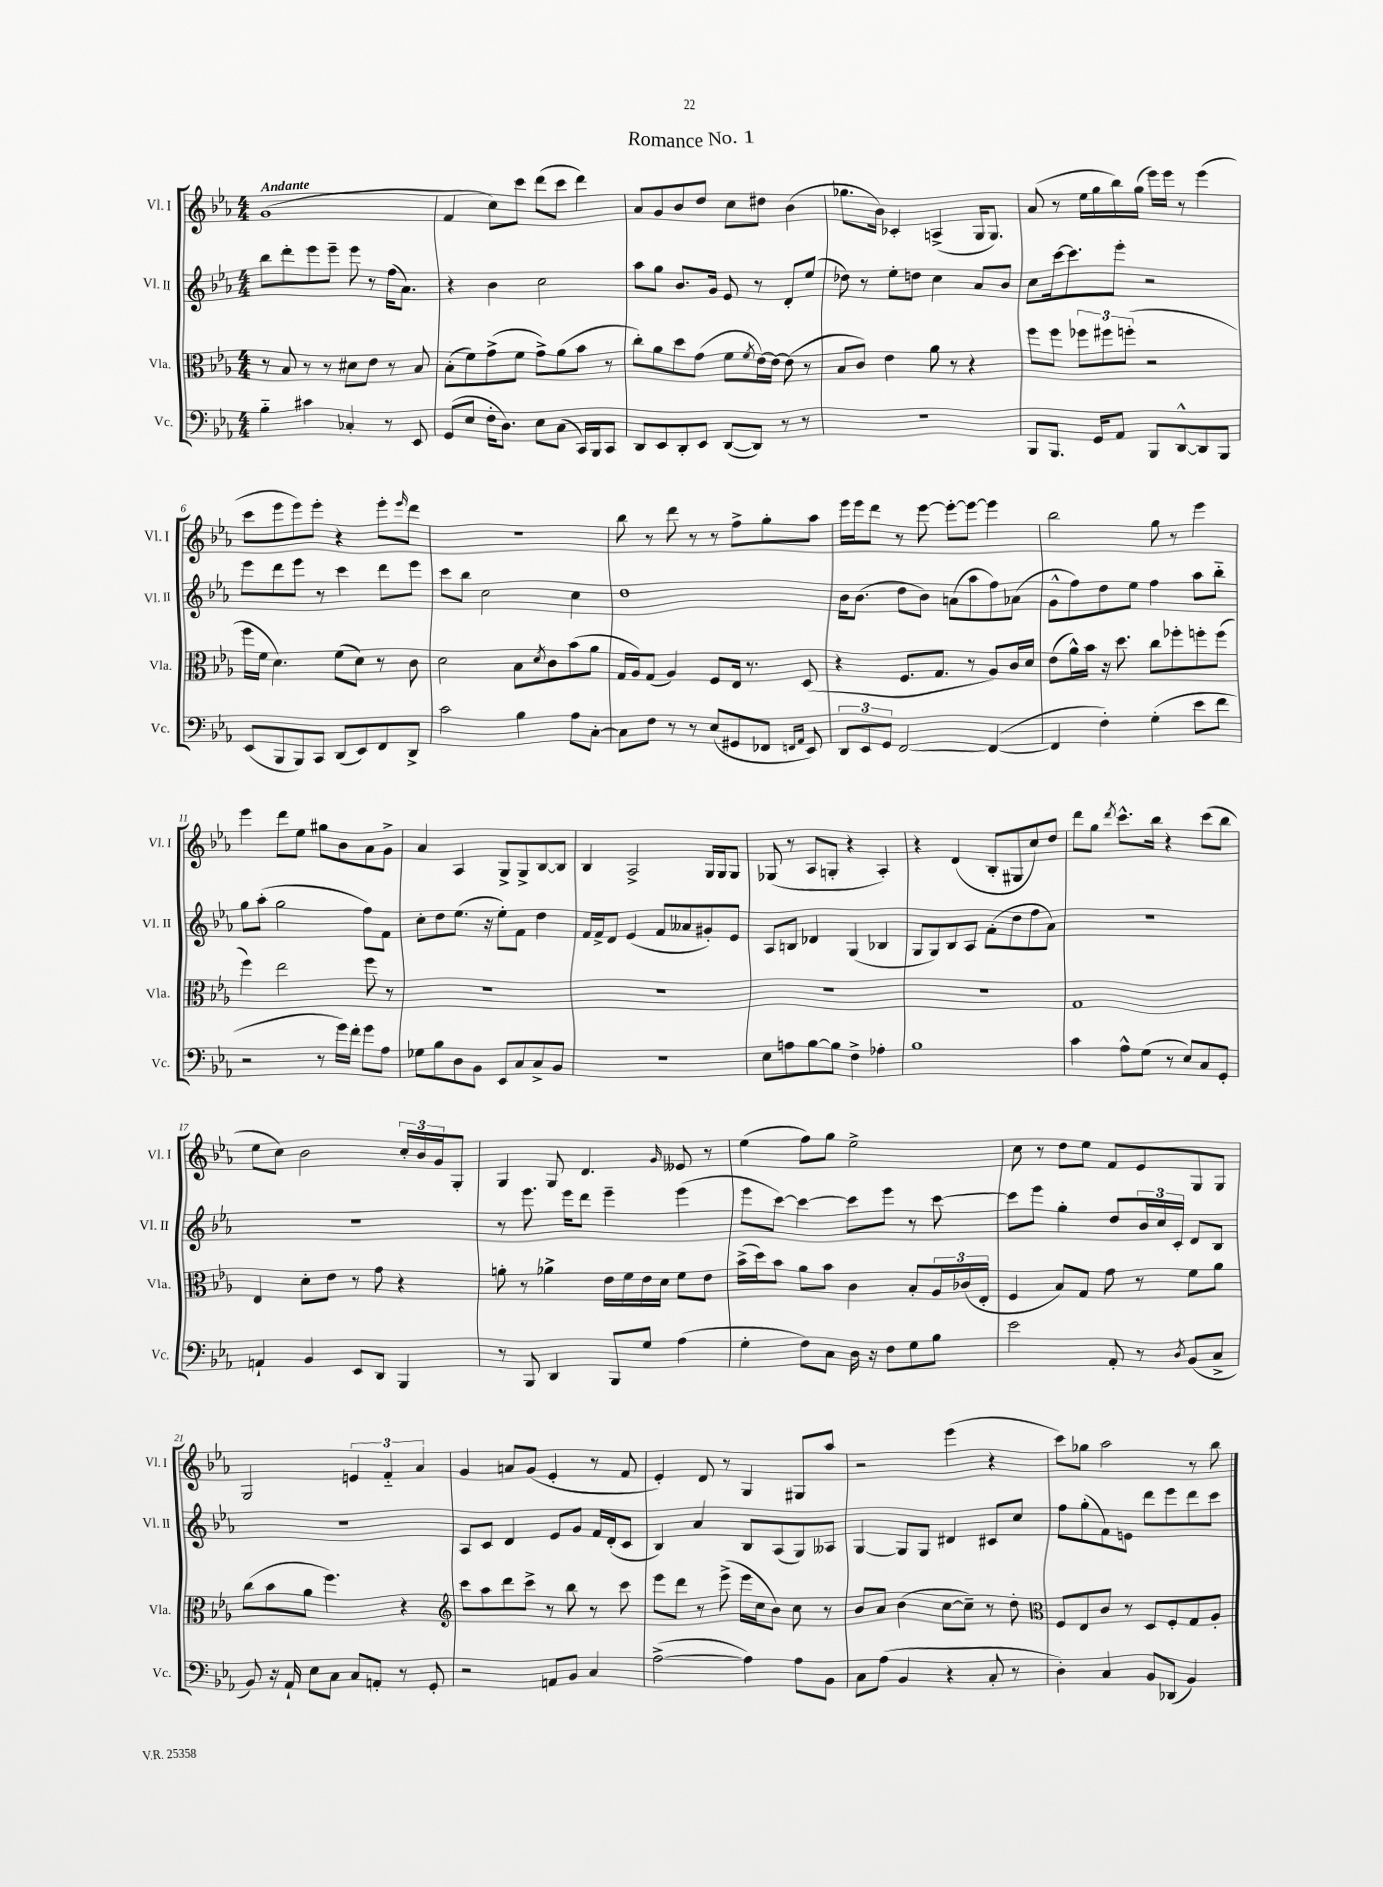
\header { title = "Romance No. 1" }
<<
\new StaffGroup <<
\new Staff = "s0" \with { instrumentName = "Vl. I" shortInstrumentName = "Vl. I" } {
    \clef treble \key ees \major \numericTimeSignature \time 4/4 \tempo "Andante"
    g'1( |
    f'4 c''8) c'''8 d'''8( c'''8 d'''4) |
    aes'8 g'8 bes'8 d''8 c''8 dis''8 bes'4( |
    ges''8. bes'16) ces'4-. a4->( g16 g8.) |
    aes'8( r8 ees''16 g''16 bes''16) g''16( ees'''16) ees'''16 r8 ees'''4( |
    c'''8 ees'''8 ees'''8) ees'''8-. r4 ees'''8-. \grace { ees'''16 } d'''8 |
    R1 |
    bes''8 r8 d'''8 r8 r8 f''8-> g''8-. aes''8 |
    ees'''16 ees'''16 d'''8 r8 ees'''8~ ees'''8~-. ees'''8~ ees'''4 |
    bes''2 g''8 r8 ees'''4 |
    ees'''4 d'''8 ees''8 gis''8 bes'8 aes'8 g'8-> |
    aes'4 aes4 g8-> g8-> bes8~ bes8 |
    bes4 aes2-> g16 g16 g8 |
    ges8( r8 aes8 g8-. r4 aes4-.) |
    r4 d'4( bes8-. gis8 c''8) d''8 |
    d'''8 g''8 \acciaccatura { d'''8 } c'''8.-^ bes''16 r4 c'''8( bes''8 |
    ees''8 c''8) bes'2 \tuplet 3/2 { c''16-. bes'16 g'16 } g8-. |
    g4 g8 d'4. \grace { g'16 } eeses'8 r8 |
    ees''4( f''8) g''8 ees''2-> |
    c''8 r8 d''8 ees''8 f'8 ees'8 g8 g8 |
    g2 \tuplet 3/2 { e'4 f'4-_ aes'4 } |
    g'4 a'8 g'8( ees'4-. r8 f'8 |
    ees'4-.) d'8 r8 g4 gis8 aes''8 |
    r2 ees'''4( r4 |
    c'''8) ges''8 aes''2 r8 bes''8 \bar "|." |
}
\new Staff = "s1" \with { instrumentName = "Vl. II" shortInstrumentName = "Vl. II" } {
    \clef treble \key ees \major \numericTimeSignature \time 4/4
    bes''8 d'''8-. ees'''8 ees'''8-- ees'''8 r8 f''16( aes'8.) |
    r4 bes'4 c''2 |
    aes''8 g''8 bes'8. g'16 ees'8 r8 d'8-. ees''8( |
    des''8) r8 ees''8-. d''8 c''4 aes'8 bes'8 |
    c''8 c'''16~ c'''8. ees'''8-. r2 |
    ees'''8 d'''8 ees'''8 r8 c'''4 d'''8 ees'''8 |
    c'''8 bes''8 c''2 c''4 |
    d''1 |
    bes'16 bes'8.( d''8 bes'8) a'8( aes''8 f''8) aes'8( |
    g'8-^ f''8) d''8 ees''8 f''4 aes''8 bes''8-_ |
    g''8 aes''8-.( g''2 f''8) f'8 |
    c''8-. d''8 ees''8.( r16 ees''8-.) f'8 d''4 |
    f'16 f'16-> d'8 ees'4( f'8 aeses'8 gis'8-.) ees'8 |
    aes8 b8 des'4 g4( bes4 |
    g8 g8) bes8 aes8 f'8-.( d''8 f''8 aes'8) |
    R1 |
    R1 |
    r8 ees'''8. ees'''16 d'''8 ees'''4-- ees'''4( |
    ees'''8 c'''8~) c'''4~ c'''8 ees'''8 r8 c'''8~ |
    c'''8 ees'''8 g''4-. d''8 \tuplet 3/2 { bes'16 c''16 c'16-. } d'8 bes8 |
    R1 |
    aes8 c'8 d'4 ees'8 g'8 f'16 d'16-.( c'8 |
    bes4) aes'4 bes8 aes8( g8) aeses8 |
    g4~ g8 g8 dis'4 cis'8 c''8 |
    f''8 g''8-.( f'8) e'8 d'''8 ees'''8 d'''8 c'''8 \bar "|." |
}
\new Staff = "s2" \with { instrumentName = "Vla." shortInstrumentName = "Vla." } {
    \clef alto \key ees \major \numericTimeSignature \time 4/4
    r8 bes8 r8 r8 dis'8 ees'8 r8 bes8 |
    bes8-.( f'8) g'8->( f'8 g'8->) aes'8( bes'8 r8 |
    c''8-.) aes'8 d''8 g'8( f'8 \acciaccatura { f'8 } ees'16~) ees'16~ ees'8( r8 |
    bes8 c'8) ees'4 aes'8 r8 r4 |
    f''8 f''8 \tuplet 3/2 { fes''8 fis''8 f''8-.( } r2 |
    f''16 f'16 d'4.) f'8( d'8) r8 c'8 |
    d'2 bes8 \acciaccatura { d'8 } c'8 bes'8( aes'8 |
    g16 aes16) g8( aes4) f8 ees16 r8. d8( |
    r4 f8. g8. r8 aes8) c'16 d'16 |
    ees'8( aes'16-^) bes'16 r16 d''8. c''8 fes''8-. f''8-. f''8( |
    f''4) ees''2 f''8 r8 |
    R1 |
    R1 |
    R1 |
    R1 |
    g1 |
    ees4 d'8-. ees'8 r8 g'8 r4 |
    a'8-. r8 aes'4-> ees'16 f'16 ees'16 d'16 f'8 ees'8 |
    bes'16->( d''16) bes'8 aes'8 bes'8 c'4 bes8-. \tuplet 3/2 { aes16 ces'16( ees16-. } |
    f4 bes8) g8 g'8 r8 f'8 aes'8 |
    c''8( bes'8 aes'8 f''4.) r4 |
    \clef treble c'''8 aes''8 d'''8 c'''8-> r8 bes''8 r8 c'''8 |
    ees'''8 d'''8 r8 ees'''8->( ees'''16 c''16 bes'8) c''8 r8 |
    bes'8 aes'8 bes'4( c''8~ c''8--) r8 d''8-. |
    \clef alto f8 ees8 c'8 r8 d8 f8-. g8 aes8-. \bar "|." |
}
\new Staff = "s3" \with { instrumentName = "Vc." shortInstrumentName = "Vc." } {
    \clef bass \key ees \major \numericTimeSignature \time 4/4
    bes4-_ cis'4 ces4-. r8 ees,8 |
    g,8( ees8 f16-. d8.) ees8 c8( c,16) bes,,16 c,8 |
    d,8 ees,8 d,8-. ees,8 d,8~( d,8) r8 r8 |
    R1 |
    bes,,8 bes,,8. g,16 aes,8 bes,,8 d,8~-^ d,8 bes,,8 |
    ees,8( bes,,8 bes,,8) c,8 d,8( ees,8) f,8 d,8-> |
    c'2 bes4 aes8 c8~-. |
    c8 f8 r8 r8 ees8( gis,8 fes,8 \grace { f,16 aes,16 } ees,8) |
    \tuplet 3/2 { d,8 ees,8 g,8 } f,2~ f,4~( |
    f,4 f4-.) g4-.( ees'8 f'8 |
    r2 r8 g'16) f'16-. g'8 aes8 |
    ges8 bes8 d8 bes,8 ees,8 c8 c8-> bes,8 |
    R1 |
    ees8 a8 bes8~ bes8 f4-> aes4-. |
    bes1 |
    c'4 aes8-^ g8( r8 ees8) c8 g,8-. |
    a,4-! bes,4 ees,8 d,8 bes,,4 |
    r8 bes,,8 d,4 bes,,8 g8 aes4( |
    g4-. f8) c8 d16 r16 f8 g8 bes8 |
    ees'2 aes,8-. r8 \acciaccatura { d8 } bes,8( c8-> |
    bes,8) r16 aes,16-! ees8 c8 c8 a,8-. r8 g,8-. |
    r2 a,8 bes,8 c4 |
    aes2~->( aes4) aes8 bes,8 |
    c8 aes8( bes,4 r4 c8-. r8 |
    d4-.) c4 bes,8 des,8( bes,4) \bar "|." |
}
>>
>>
